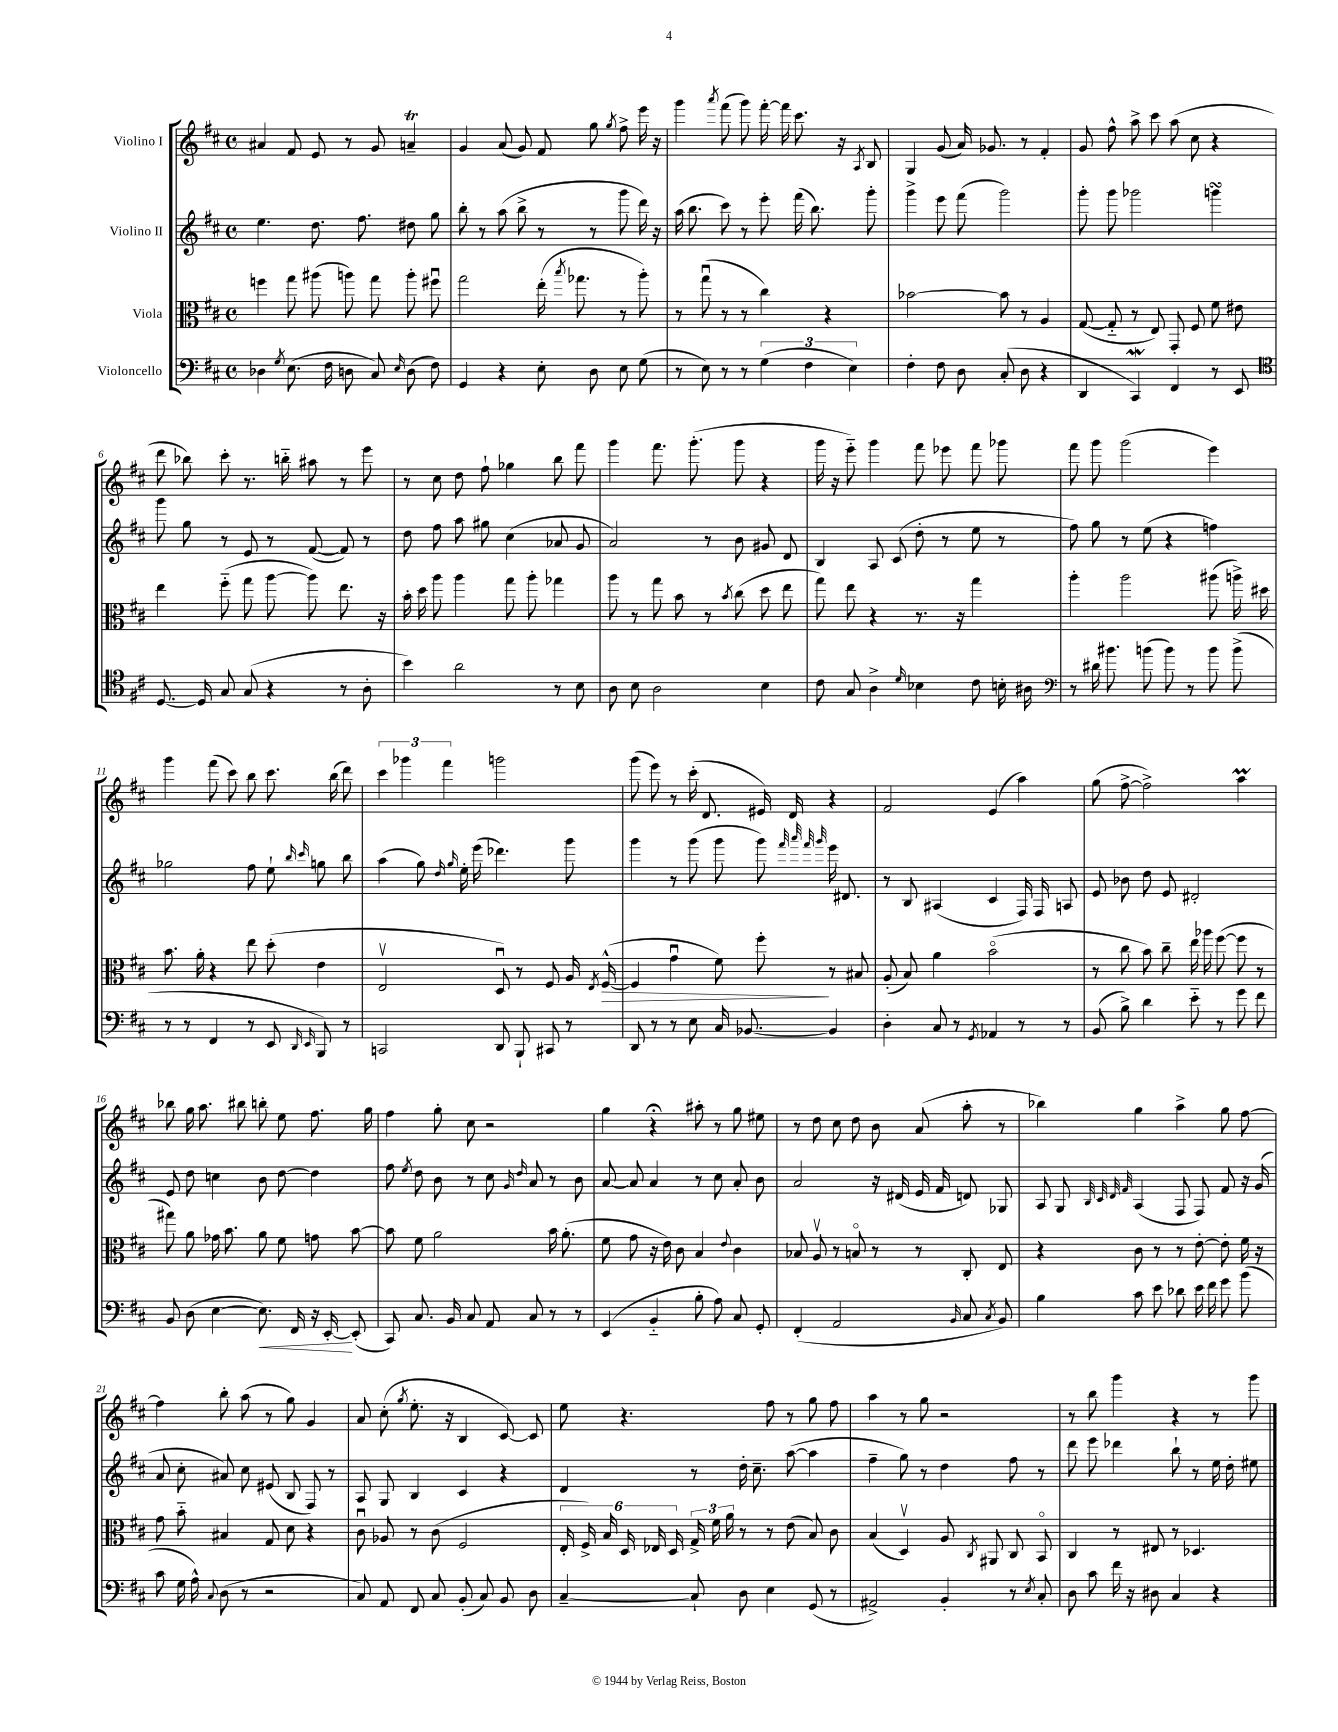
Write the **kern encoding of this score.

**kern	**kern	**kern	**kern
*staff4	*staff3	*staff2	*staff1
*clefF4	*clefC3	*clefG2	*clefG2
*k[f#c#]	*k[f#c#]	*k[f#c#]	*k[f#c#]
*M4/4	*M4/4	*M4/4	*M4/4
*met(c)	*met(c)	*met(c)	*met(c)
4D-	4ff	4.ee	4a#
8qG	.	.	.
(8.E	8gg	.	8f#
.	(8aa#	8.dd	8e
16F#	.	.	.
8D	8aa)	.	8r
.	.	8.ff#	.
8C#)	8gg	.	8g
16qqE	.	.	.
(8D	8aa'	8dd#	4a~
8F#)	8ff#u	8gg	.
=	=	=	=
4GG	2gg	8bb'	4g
.	.	8r	.
4r	.	(8aa	(8a
.	.	8bb^	8g)
8E'	(16ee'	8r	8f#
.	8qbb	.	.
.	8.gg-	.	.
8D	.	8r	8gg
.	.	.	8qgg
8E	8r	8ggg	8ff#^
(8G	8aa')	16ddd)	16eee
.	.	16r	16r
=	=	=	=
8r	8r	(16aa	4ggg
.	.	8.bb	.
8E)	(8ggu	.	.
.	.	.	8qaaa
8r	8r	8ccc#)	(8fff#
8r	8r	8r	8ggg)
(6G	4cc#)	8eee'	[16fff#'
.	.	.	16fff#]
.	.	(16fff#	8.ccc#
6F#	.	.	.
.	.	8.bb)	.
.	4r	.	.
.	.	.	16r
6E)	.	.	.
.	.	.	8qA
.	.	8ggg'	8B
=	=	=	=
4F#'	[2b-	4ggg^	4G
8F#	.	8eee	(8g
8D	.	(8fff#	16a)
.	.	.	8.g-
(8C#'	8b-]	2ggg)	.
8D	8r	.	8r
4r	4A	.	4f#'
=	=	=	=
4DD	([8G	8ggg'	8g
.	8G'~]	8ggg	8ff#^^
4CC#)	8r	2ggg-	8aa^
.	8E)	.	8ccc#
4FF#	8GG'	.	(8aa
.	8F#	.	8cc#
8r	8f#	4ggg	4r
8EE	8e#	.	.
=	=	=	=
*clefC4	*	*	*
[8.D	4ee	8ggg	8ddd
.	.	8gg	8bb-)
16D]	.	.	.
8G	(8ff#'~	8r	8ccc#'
(8G	8gg	8e	8.r
4r	[8aa	8r	.
.	.	.	16bb'~
.	8aa])	([8f#	8aa#
8r	8.ee	8f#])	8r
8A'	.	8r	8eee
.	16r	.	.
=	=	=	=
4b)	16b'	8dd	8r
.	16dd	.	.
.	8aa	8ff#	8cc#
2a	4aa	8aa	8dd
.	.	8gg#	8ff#`
.	8gg	(4cc#	4gg-
.	8aa'	.	.
8r	4gg-	8a-	8bb
8B	.	8g	8fff#
=	=	=	=
8A	8aa	2a)	4ggg
8B	8r	.	.
2A	8gg	.	8.fff#
.	8b	.	.
.	.	.	(8.ggg'
.	8r	8r	.
.	8qb	.	.
.	(8cc#	8b	8ggg
4B	8dd	8g#	4r
.	8ee	8d	.
=	=	=	=
8c#	8gg)	4B	16ggg
.	.	.	16r
8G	8ee	.	8eee'~)
4A^	4r	8A	4ggg
.	.	(8c#	.
16qqd	.	.	.
4B-	8.r	8dd'	8fff#
.	.	8r	8eee-
.	16r	.	.
8c#	4gg	8ee	8fff#
16B'	.	8r	8ggg-
16A#	.	.	.
=	=	=	=
*clefF4	*	*	*
8r	4aa'	8ff#)	8fff#
16d#	.	8gg	8ggg
8.b#	.	.	.
.	2aa	8r	(2ggg
(8b	.	(8ee	.
8b)	.	4r	.
8r	.	.	.
8b	(8aa#	4ff)	4eee)
(8b^	16aa^)	.	.
.	16dd#	.	.
=	=	=	=
8r	8.b	2gg-	4ggg
8r	.	.	.
.	16a'	.	.
4FF#	4r	.	(8fff#
.	.	.	8ccc#)
8r	8ee	8ff#	8bb
8EE	(8dd'	8ee`	8.ccc#
16qqDD	.	16qqbb	.
16qqEE	.	16qqccc#	.
8BBB)	4e	8gg	.
.	.	.	(16bb
8r	.	8bb	8ddd)
=	=	=	=
2CC	2Ev	(4aa	6ccc#
.	.	.	6ggg-
.	.	8gg)	.
.	.	.	6fff#
.	.	16qqdd	.
.	.	16qqgg	.
.	.	16ee'	.
.	.	(16eee	.
8DD	8Du)	4.ddd-)	2ggg
8BBB`	8r	.	.
8CC#	8F#	.	.
8r	16A	8ggg	.
.	8qE	.	.
.	([16F#^^	.	.
=	=	=	=
8DD	4F#]	4ggg	(8ggg
8r	.	.	8eee)
8r	4gu	8r	8r
8E	.	(8ggg	(16ccc#'
.	.	.	8.d
16C#	8f#)	8ggg	.
[8.BB-	.	.	.
.	8ff#'	8ggg)	16e#)
.	.	.	16d
.	.	32qqfff#	.
.	.	32qqaaa	.
.	.	32qqfff#	.
.	.	32qqggg	.
4BB-]	8r	16eee	4r
.	.	8.d#	.
.	8B#	.	.
=	=	=	=
4D'	(8A'	8r	2f#
.	8B)	8B	.
8C#	4a	(4A#	.
8r	.	.	.
8qGG	.	.	.
4AA-	(2bo	4c#	(4e
8r	.	16F#)	4aa)
.	.	16F#	.
8r	.	8A	.
=	=	=	=
(8BB	8r	8e	(8gg
8B^)	8cc#	8b-	[8ff#^
4d	8b)	8dd	2ff#^])
.	8cc#~	8e	.
8e'~	16ee	2d#'	.
.	16aa-	.	.
8r	([8ff#	.	.
8g	8ff#]	.	4aa
8f#	8r	.	.
=	=	=	=
8BB	8gg#)	8e	8bb-
(8D	8a	8dd	16gg
.	.	.	8.aa
[4E	16g-	4cc	.
.	8.b	.	.
.	.	.	8bb#
8.E])	8a	8b	8bb'
.	8f#	[8dd	8ee
16FF#	.	.	.
16r	8g	4dd]	8.ff#
[16EE'	.	.	.
(8EE']	[8b	.	.
.	.	.	16gg
=	=	=	=
8CC#)	8b]	8ff#	4ff#
.	.	8qee	.
8.C#	8f#	8dd	.
.	2a	8b	8gg'
16BB	.	.	.
8C#	.	8r	8cc#
8AA	.	8cc#	2r
.	.	16qqg	.
.	.	16qqdd	.
8C#	.	8a	.
8r	16b	8r	.
.	(8.a'	.	.
8r	.	8b	.
=	=	=	=
(4EE	8f#	[8a	4gg
.	8g	8a]	.
4BB'~	16r	4a	4r;
.	16e)	.	.
.	8c#	.	.
8B'	4B	8r	8aa#'
8A)	.	8cc#	8r
.	8qqe	.	.
8C#	4c#	8a'	8gg
8GG'	.	8b	8ee#
=	=	=	=
(4FF#'	8B-	2a	8r
.	8Av	.	8dd
2AA	8r	.	8cc#
.	8Bo	.	8dd
.	8r	16r	8b
.	.	(16d#	.
.	8r	16e	(8a
.	.	16f#	.
16qqBB	.	.	.
8C#	8C#'	8d)	8aa'
8qC#	.	.	.
8BB)	8E	8G-	8r
=	=	=	=
4B	4r	8A	4bb-)
.	.	8G	.
.	.	32qqB	.
.	.	32qqc#	.
.	.	32qqd	.
.	.	32qqf#	.
8c#	8c#	(4A	4gg
8e	8r	.	.
8d-	8r	8F#	4aa^
16e	[8e'	8F#)	.
16f#	.	.	.
8g	8e']	8f#	8gg
(8b	16f#	16r	[8ff#
.	16r	(16g	.
=	=	=	=
8c#	8g	8a	4ff#]
16G	8b'~	8cc#'	.
16A^^)	.	.	.
8qqC#	.	.	.
(8D	4B#	8a#)	8bb'
8r	.	8cc#	(8aa
2r	8G	(8e#	8r
.	8d	8B	8gg)
.	4r	8F#)	4g
.	.	8r	.
=	=	=	=
8C#)	8c#u	8A	8a
8AA	8A-	8G	(8cc#'
.	.	.	8qgg
8FF#	8r	4B	8.ee'
8C#	(8c#	.	.
.	.	.	16r
(8BB'	2F#	4c#	4B
8C#)	.	.	.
8BB	.	4r	[8c#)
8D	.	.	8c#]
=	=	=	=
[4C#~	24E'	4d	8ee
.	24F#^)	.	.
.	24B	.	.
.	24D	.	4.r
.	24E-	.	.
.	24D	.	.
8C#`]	24G^	8r	.
.	24f#	.	.
.	24a	.	.
8D	8r	16dd'	.
.	.	8.cc#~	.
4E	8r	.	8ff#
.	(8e	([8aa	8r
(8GG	8B)	4aa]	8gg
8r	8c#	.	8ff#
=	=	=	=
2AA#^)	(4B	4ff#~	4aa
.	4Dv)	8gg)	8r
.	.	8r	8gg
4BB'	8A	4dd	2r
.	8qC#	.	.
.	8AA#	.	.
8r	8C#	8ff#	.
8qE	.	.	.
8C#'	8BBo	8r	.
=	=	=	=
8D	4C#	8ddd	8r
8c#	.	8eee	8bb
16f#	8r	4ddd-	4ggg
16r	.	.	.
8D#	8E#	.	.
4C#	8r	8bb`	4r
.	4.D-	8r	.
4r	.	16ee	8r
.	.	16dd'	.
.	.	8ee#	8ggg
==	==	==	==
*-	*-	*-	*-
